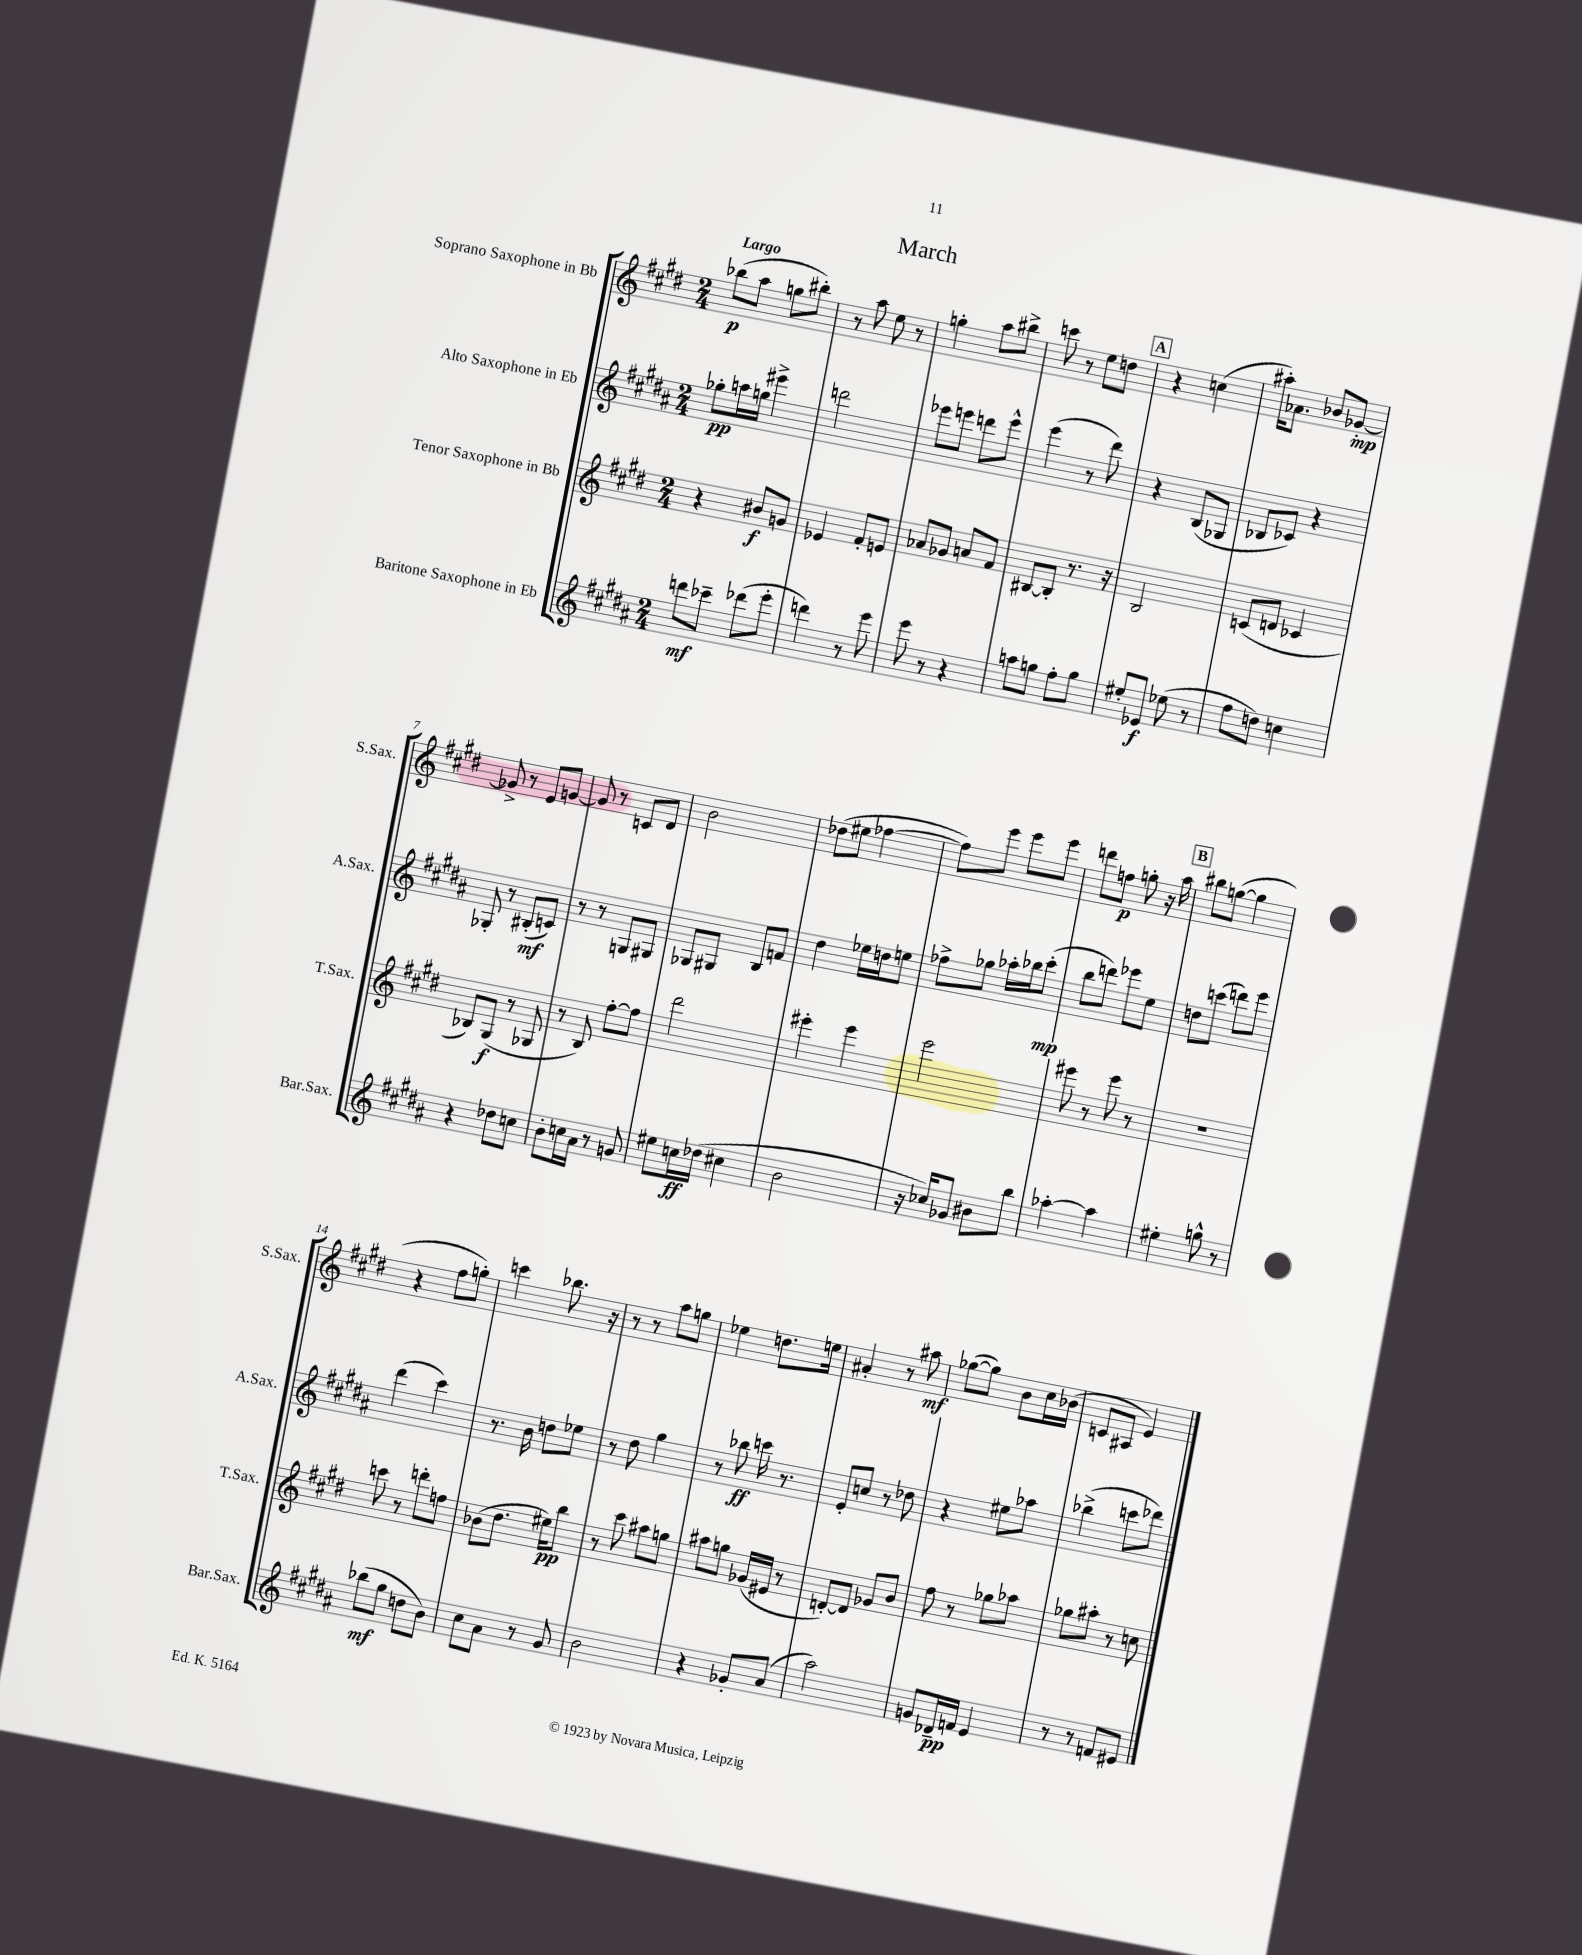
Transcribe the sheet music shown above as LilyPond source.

\header { title = "March" }
<<
\new StaffGroup <<
\new Staff = "s0" \with { instrumentName = "Soprano Saxophone in Bb" shortInstrumentName = "S.Sax." } {
    \clef treble \key e \major \numericTimeSignature \time 2/4 \tempo "Largo"
    bes''8\p( a''8 g''8 bis''8-.) |
    r8 a''8 e''8 r8 |
    g''4-. a''8 bis''8-> |
    c'''8 r8 e''8 d''8 |
    \mark \markup { \box "A" } r4 c''4( |
    ais''16-.) aes'8. bes'8 ges'8~-.\mp |
    ges'8-> r8 e'8 g'8~ |
    g'8 r8 c'8 dis'8 |
    b'2 |
    des''8( eis''8 fes''4~ |
    fes''8) e'''8 e'''8 e'''8 |
    d'''8 f''8\p g''8-. r16 a''16 |
    \mark \markup { \box "B" } bis''8 g''8~( g''4 |
    r4 fis''8 g''8-.) |
    c'''4 bes''8. r16 |
    r8 r8 a''8 g''8 |
    ees''4 d''8. e''16 |
    ais'4-. r8 ais''8\mf |
    ges''8~( ges''8) b'8 cis''16 bes'16( |
    c'8 ais8 e'4) \bar "|." |
}
\new Staff = "s1" \with { instrumentName = "Alto Saxophone in Eb" shortInstrumentName = "A.Sax." } {
    \clef treble \key b \major \numericTimeSignature \time 2/4
    ges''8-.\pp a''16 g''16 eis'''4-> |
    d'''2 |
    ees'''8 e'''8 d'''8 e'''8-^ |
    e'''4( r8 dis'''8) |
    \mark \markup { \box "A" } r4 b8( ges8 |
    bes8 ces'8) r4 |
    ges8-. r8 bis8-.\mf( c'8) |
    r8 r8 g8 gis8 |
    ges8 gis8 b8 f'8 |
    dis''4 ees''16 d''16 e''8 |
    fes''8-> ges''8 aes''16-. bes''16 cis'''8-.\mp( |
    b''8 d'''8) ees'''8 e''8 |
    \mark \markup { \box "B" } d''8 c'''8( d'''8) e'''8 |
    dis'''4( cis'''4) |
    r8. b'16 d''8 ees''8 |
    r8 dis''8 gis''4 |
    r8 bes''8\ff c'''16 r8. |
    e'8-. c''8 r8 des''8 |
    r4 eis''8 aes''8 |
    bes''4->( c'''8 des'''8) \bar "|." |
}
\new Staff = "s2" \with { instrumentName = "Tenor Saxophone in Bb" shortInstrumentName = "T.Sax." } {
    \clef treble \key e \major \numericTimeSignature \time 2/4
    r4 bis'8\f g'8 |
    ees'4 fis'8-. e'8 |
    aes'8 ges'8 a'8 fis'8 |
    bis8~ bis8-. r8. r16 |
    \mark \markup { \box "A" } b2 |
    c'8( d'8 ces'4 |
    bes8) gis8\f( r8 ges8 |
    r8 b8) fis''8~-. fis''8 |
    dis'''2 |
    eis'''4-. eis'''4 |
    e'''2 |
    eis'''8 r8 eis'''8 r8 |
    \mark \markup { \box "B" } R2 |
    c'''8 r8 d'''8-. f''8 |
    bes'8( dis''8. eis''16\pp) b''8 |
    r8 cis'''8 ais''8 g''8 |
    ais''8 g''8 ges'16( eis'16 r8 |
    d'8~-.) d'8 ges'8 b'8 |
    fis''8 r8 ges''8 aes''8 |
    ges''8 ais''8-. r8 c''8 \bar "|." |
}
\new Staff = "s3" \with { instrumentName = "Baritone Saxophone in Eb" shortInstrumentName = "Bar.Sax." } {
    \clef treble \key b \major \numericTimeSignature \time 2/4
    d'''8\mf ces'''8-- des'''8( e'''8-. |
    d'''4) r8 e'''8 |
    e'''8 r8 r4 |
    a''8 g''8 fis''8-. g''8 |
    \mark \markup { \box "A" } eis''8-. ees'8\f ees''8( r8 |
    fis''8 d''8) c''4 |
    r4 des''8 c''8 |
    b'8-. c''16 ais'16 r8 g'8 |
    eis''8 c''16\ff des''16( cis''4 |
    b'2 |
    r16 ces''16) ges'8 bis'8 b''8 |
    aes''4~-. aes''4 |
    \mark \markup { \box "B" } eis''4-. g''8-^ r8 |
    bes''8\mf( gis''8 d''8 b'8) |
    cis''8 ais'8 r8 gis'8 |
    b'2 |
    r4 ges'8-. ais'8( |
    ais''2) |
    g'8 des'16--\pp f'16 e'4 |
    r8 r8 f'8 eis'8 \bar "|." |
}
>>
>>
